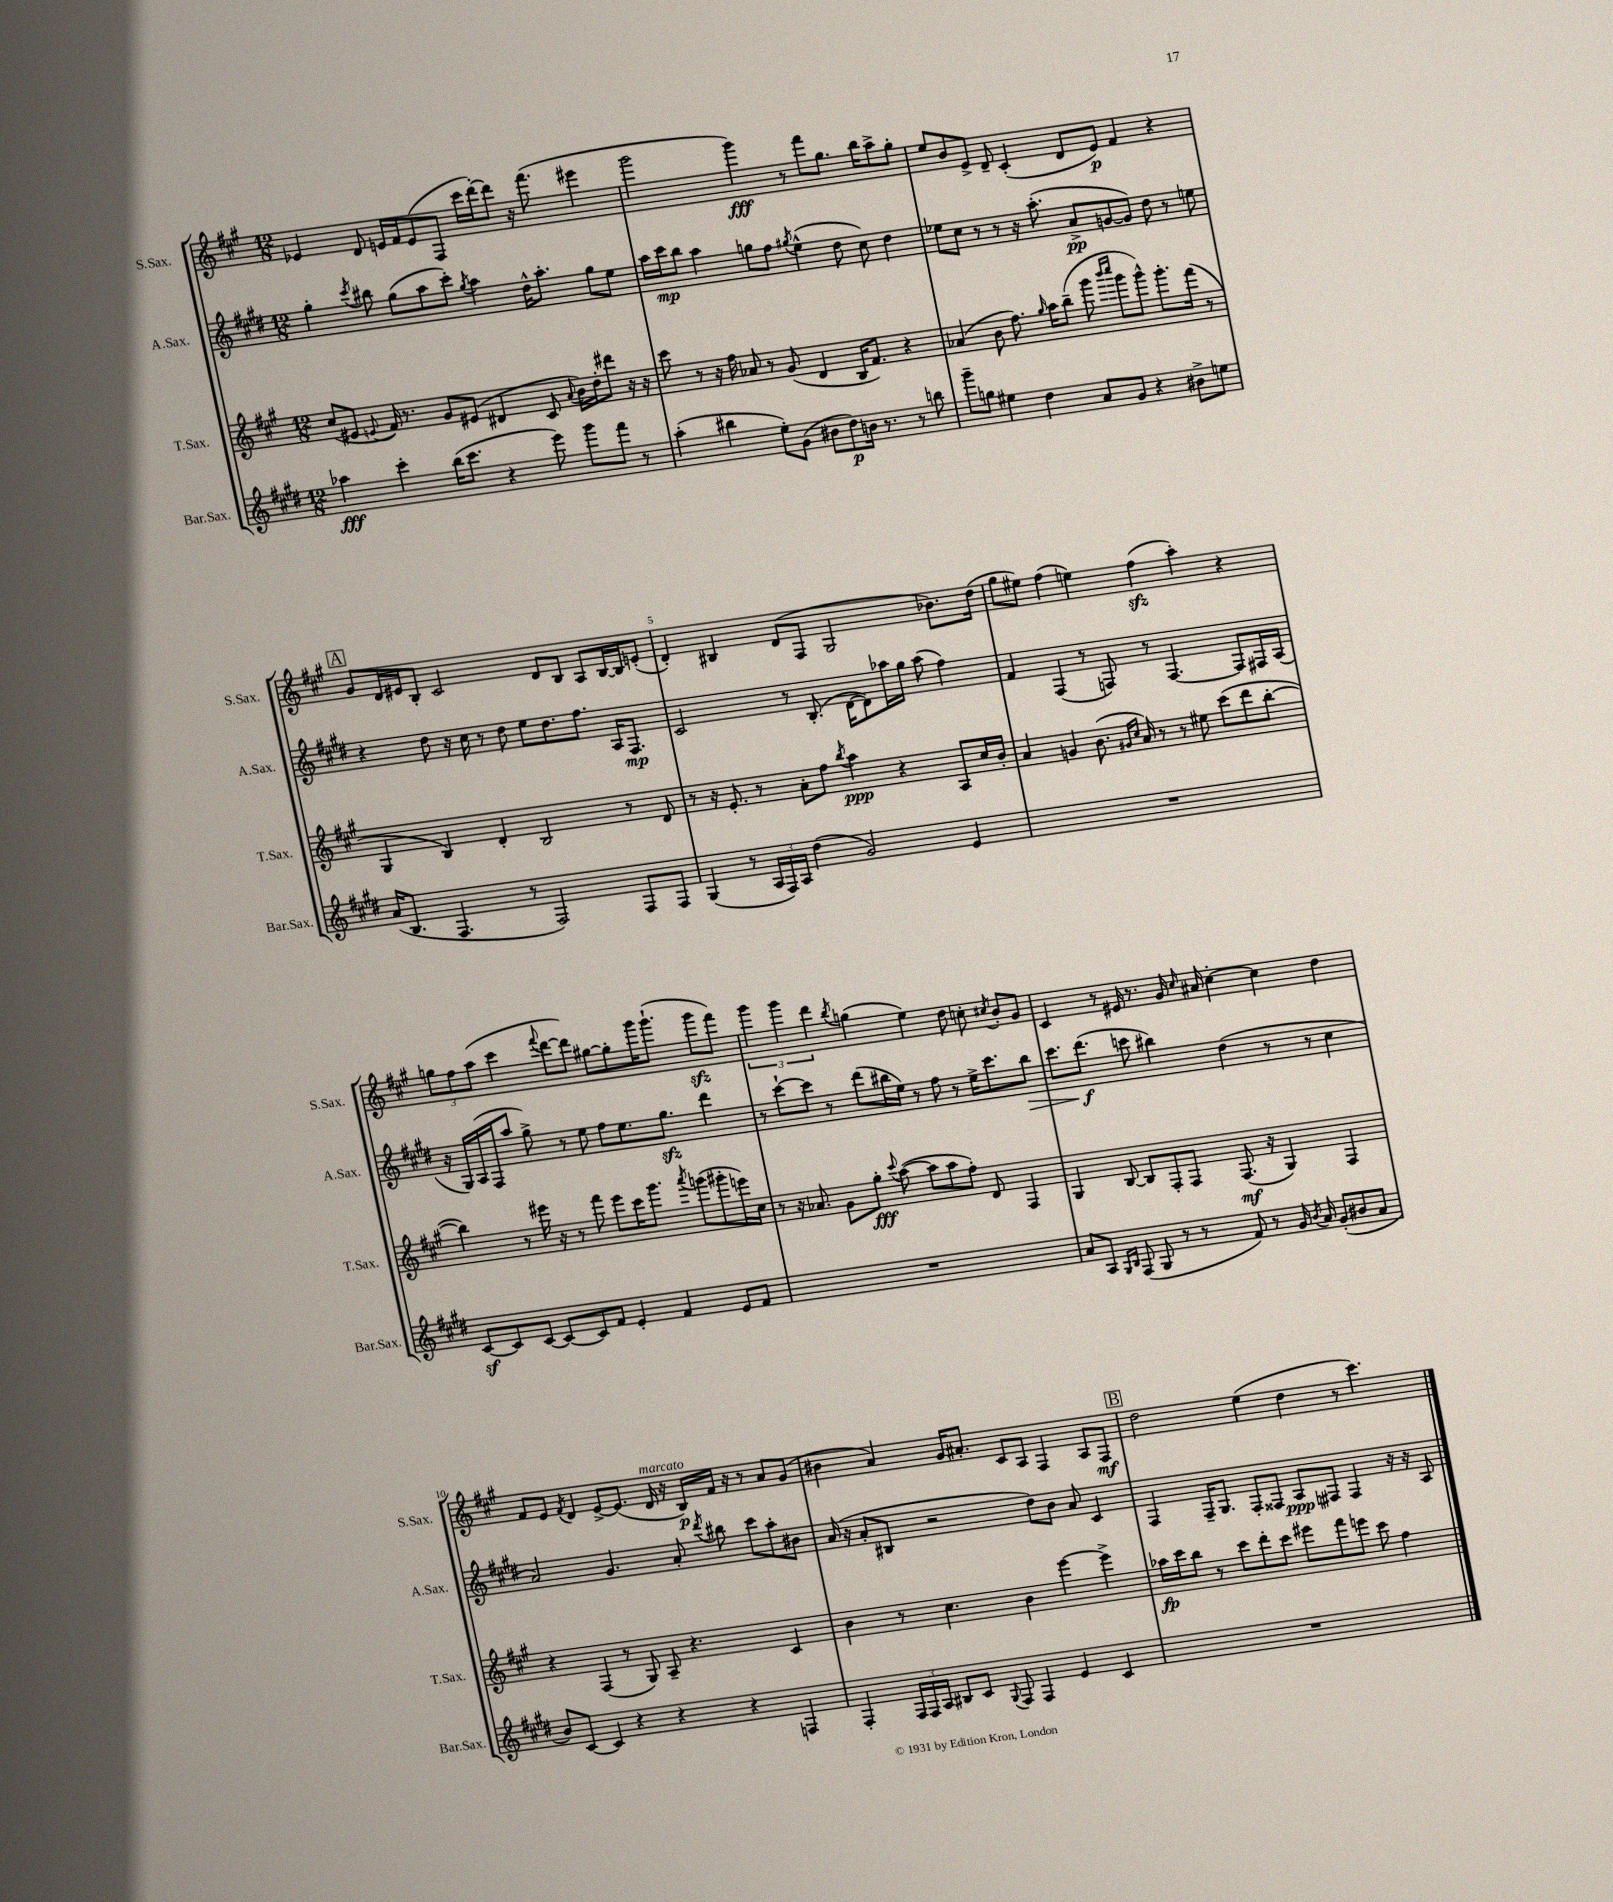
<<
\new StaffGroup <<
\new Staff = "s0" \with { instrumentName = "S.Sax." shortInstrumentName = "S.Sax." } {
    \clef treble \key a \major \numericTimeSignature \time 12/8
    \autoBeamOff ees'4 d'8 e'16[ fis'16 e'8( fis8] cis'''16[ d'''16~-.) d'''8] r16 fis'''8.( eis'''4 |
    gis'''2 gis'''4\fff) r8 fis'''8[ gis''8.] b''16[ a''8-> gis''8]-. |
    e''8[ b'8 e'8]-> d'8-- cis'4-.( d'8[ e'8]\p) fis'4 r4 |
    \mark \markup { \box "A" } gis'8[ d'16 eis'16 b8]-. cis'2 d'8[ b8] a8[ b16~ b16 e'8]-.( |
    d'4-.) bis4 d'8[( fis8] gis2 bes'8.[) d''16]( |
    gis''8[ eis''8]) fis''4( e''4) fis''4\sfz( a''4-.) r4 |
    \tuplet 3/2 { g''8[ fis''8 a''8]( } cis'''4 \appoggiatura { fis'''8 } d'''8[~ d'''8]) gis''8[~ gis''8-. gis'''16 gis'''8.]-!( gis'''8[\sfz fis'''8]) |
    \tuplet 3/2 { gis'''4 gis'''4 d'''4 } \acciaccatura { b''8 } g''4( e''4) d''8 c''8-. \acciaccatura { cis''8 } b'8[-. gis'8] |
    cis'4 r8 eis'16 r8. gis'16 \grace { cis''16 } ais'16 cis''4~-. cis''4 d''4 |
    fis'8[ e'8] \acciaccatura { fis'8 } d'4 e'8[~-> e'8.]( d'16^\markup { \italic "marcato" } r16 b16[\p) fis'16] r16 r8 a'8[ gis'8]( |
    bis'4 a'4) gis'16[ ais'8.]-. cis'8[ a8] fis4 a8[ fis8]\mf |
    \mark \markup { \box "B" } d''2 e''4( d''4 r8 cis'''4.) \bar "|." |
}
\new Staff = "s1" \with { instrumentName = "A.Sax." shortInstrumentName = "A.Sax." } {
    \clef treble \key e \major \numericTimeSignature \time 12/8
    \autoBeamOff gis''4-. \acciaccatura { cis'''8 } bis''8 gis''8[( a''8 cis'''8]-.) \acciaccatura { gis''8 } a''4 dis''16[-^ a''8.]-. gis''8[ e''8] |
    a''16[ cis'''16\mp b''8] a''4 g''8[ fis''8] \acciaccatura { gis''8 } e''4-^( dis''8 cis''8) dis''4 |
    ees''8[ cis''8] r8 r8 r16 a''8.-.( a'8[->\pp g'8~ g'8]) dis''8 r8 e''8 |
    \mark \markup { \box "A" } r4 dis''8 r16 cis''16 r8 dis''8 e''8[ dis''8. fis''8.] a16[ fis8.]\mp |
    cis'2 r8 b8.-.( dis'16[~ dis'8) aes''16 gis''16] aes''8( fis''4) |
    fis'4 fis4( r8 f8) r8 f4.~ f8[ fis16 a16]( |
    r16 gis16[) a16( fis16 a''8] gis''8->) r8 e''8 fis''8[ e''8. gis''8.]\sfz dis'''4 |
    r8 cis'''8[~-! cis'''8] r8 dis'''8[( bis''16 e''16]) r8 fis''8 r8 e''16[-> cis'''8. bis''8]\> |
    cis'''8.[ dis'''8.]\f\!( c'''8 bis''4) dis''4( r8 r8 cis''4 |
    a'2) gis'4. a'8-. \acciaccatura { dis'''8 } bis''8 cis'''8[ a''8-. bis'8] |
    a'16( r16 a'8[-. bis8] r2 dis''8[) b'8] a'8 cis'4 |
    \mark \markup { \box "B" } fis4 fis16[-- gis8.] fis8[-. fisis8] a8[\ppp fis8] fis4 r16 r16 a8 \bar "|." |
}
\new Staff = "s2" \with { instrumentName = "T.Sax." shortInstrumentName = "T.Sax." } {
    \clef treble \key a \major \numericTimeSignature \time 12/8
    \autoBeamOff cis''8[( eis'8] \appoggiatura { e'8 } fis'16) r8. gis'8[ eis'8]( dis'4 cis'8 \appoggiatura { a'8 } b'16[) d''16-. dis'''8] r16 r16 |
    cis'''8 r8 r16 fis''16 aes'8 r8 gis'8( d'4 b16[ fis'8.]) r4 |
    aes'4( b'8 fis''8.) \grace { gis''16 } a''16[ b''8]--( gis'''8 \grace { b'''16[ cis''''16] } gis'''8[ gis'''8]-^) gis'''8.[-. fis'''16]( r8 |
    \mark \markup { \box "A" } gis4 b4) d'4-. b2 r8 d'8 |
    r8 r16 e'8.-. r8 a'8[-. fis''8] \acciaccatura { b''8 } a''4\ppp r4 a8[ cis''16 b'16]-. |
    a'4 g'4 b'8.( \grace { gis'16[ cis''16] } a'16) r8 r8 eis''8 cis'''8[( d'''8 b''8]~-. |
    b''4) r8 eis'''16 r16 r8 fis'''8 eis'''8[ cis'''16 gis'''8.] \acciaccatura { a'''8 } g'''8[( gis'''8-. e'''16) cis''16] |
    r8 r16 aes'8. gis'8[ gis''8]-.\fff \appoggiatura { cis'''8 } a''8~( a''8[ a''8 fis''8]-.) d'8 fis4 |
    gis4 b8~ b8[ fis8-. fis8] fis8.\mf( r16 gis4) fis4 |
    r4 fis4( r8 gis8) a8-- r4. cis'4 |
    b'4 r8 cis''4. b'4 e'''4~ e'''4-> |
    \mark \markup { \box "B" } aes''16[\fp cis'''16 b''8] r8 cis'''8[ d'''8-. cis'''8] eis'''8[ fis'''8 e'''8] cis'''8 fis''4 \bar "|." |
}
\new Staff = "s3" \with { instrumentName = "Bar.Sax." shortInstrumentName = "Bar.Sax." } {
    \clef treble \key e \major \numericTimeSignature \time 12/8
    \autoBeamOff aes''4\fff cis'''4-. b''16[( cis'''8.] r4 e'''8) gis'''8[ fis'''8] r8 |
    a''4-.( bis''4 e''8[-.) gis'8]( bis'8[ dis''8\p) b'16] r8. r8 b''8 |
    gis'''8[-- g''8] eis''4 dis''4 a'8[ gis'8] r4 bis'8[-> e''8] |
    \mark \markup { \box "A" } a'16[( b8.] fis4. r8 fis2) fis8[ fis8] |
    gis4( r8 \tuplet 3/2 { a16[ fis16) a16] } dis''4( gis'2) e'4 |
    R1. |
    cis'8[~\sf cis'8 cis'8]~ cis'8[~ cis'8 fis'8] e'4-. fis'4 e'8[ fis'8] |
    R1. |
    a'8[ a8] \grace { gis16[ b16] } fis8( gis8 r8 r8 fis'8) r8 gis'16 \acciaccatura { b'8 } a'16 gis'8[-.( bis'8 a'8] |
    b'8[) cis'8]~ cis'4 r4 r4 r4 f4 |
    fis4-. \tuplet 3/2 { fis16[ fis16 a16] } bis8[ cis'8] \appoggiatura { gis8 } fis8 fis4 e'4 cis'4 |
    \mark \markup { \box "B" } R1. \bar "|." |
}
>>
>>
\layout { \context { \Score \override BarNumber.break-visibility = ##(#f #t #t) barNumberVisibility = #(every-nth-bar-number-visible 5) } }
